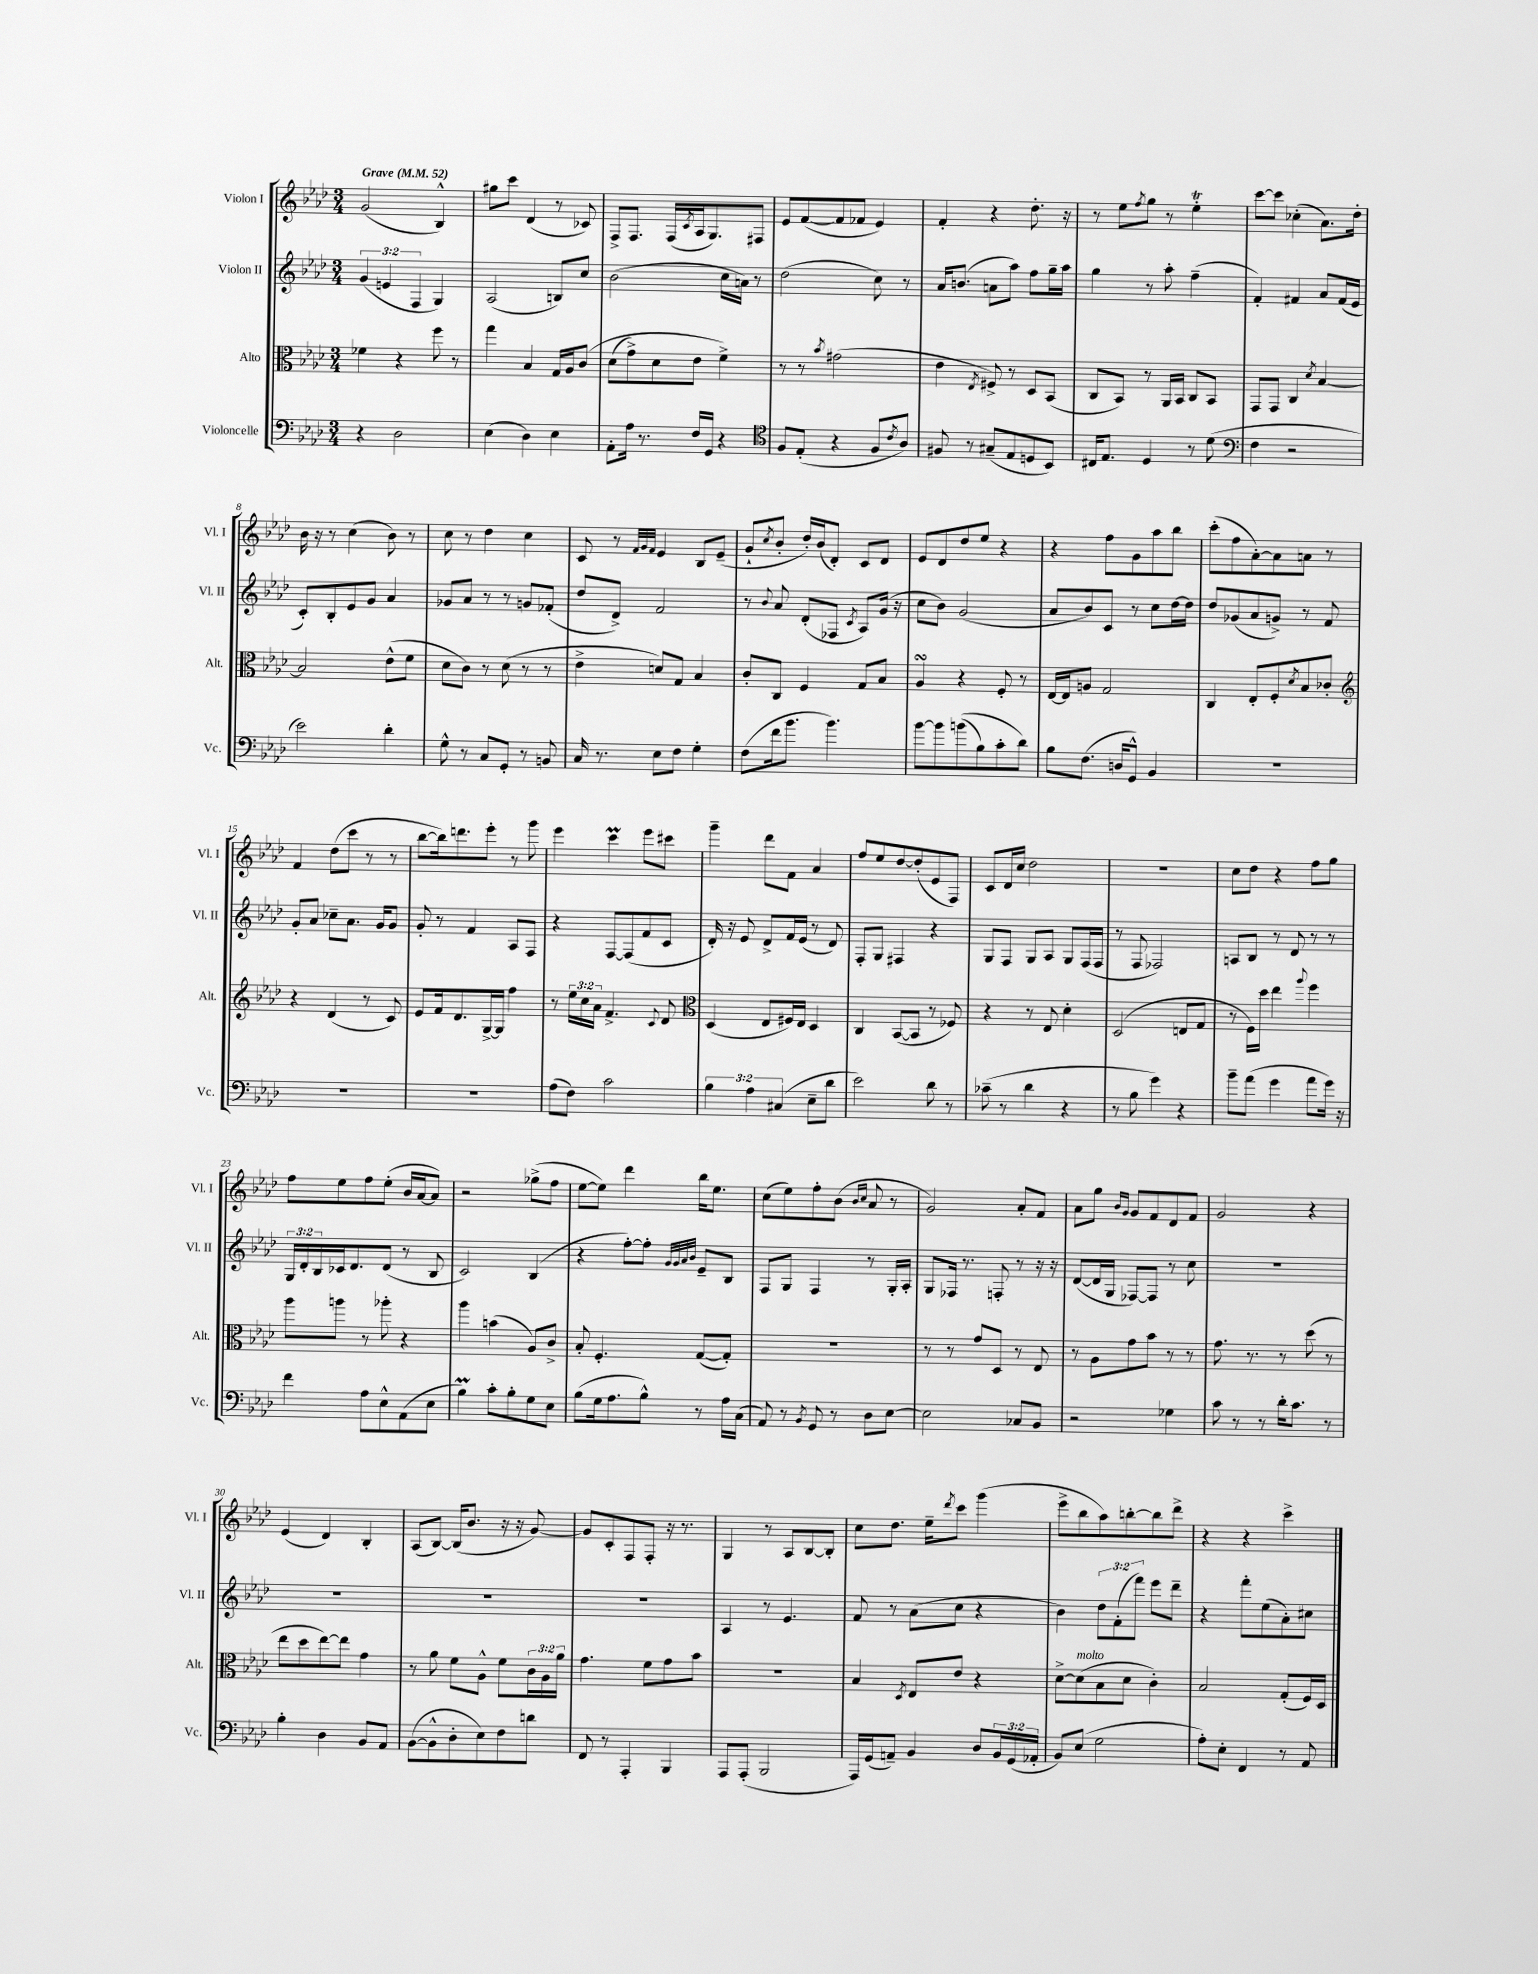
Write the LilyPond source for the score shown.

<<
\new StaffGroup <<
\new Staff = "s0" \with { instrumentName = "Violon I" shortInstrumentName = "Vl. I" } {
    \clef treble \key aes \major \numericTimeSignature \time 3/4 \tempo "Grave" 4 = 52
    g'2( bes4-^) |
    gis''8 c'''8 des'4( r8 ces'8) |
    f8-> f8. f16( \acciaccatura { c'8 } aes16 g8.) fis8 |
    ees'8 f'8~( f'8 fes'8 ees'4) |
    f'4-. r4 des''8.-. r16 |
    r8 ees''8 \acciaccatura { f''8 } g''8 r8 ees''4-.\trill |
    c'''8~ c'''8 ces''4-.( aes'8.) des''16-. |
    bes'16 r16 r8 c''4( bes'8) r8 |
    c''8 r8 des''4 c''4 |
    c'8 r8 \grace { f'32 g'32 f'32 } ees'4 bes8 ees'8--( |
    g'8-! \acciaccatura { c''8 } bes'8-. des''16-.) bes'16( des'8-.) c'8 des'8 |
    ees'8 des'8 des''8 ees''8 r4 |
    r4 f''8 g'8 aes''8 bes''8 |
    c'''8-.( f''8 aes'8~-.) aes'8 a'8 r8 |
    f'4 des''8( c'''8 r8 r8 |
    bes''8~ bes''16) d'''8. ees'''8-. r8 g'''8 |
    ees'''4 c'''4\prall ees'''8 cis'''8 |
    g'''4-- des'''8 f'8 aes'4 |
    f''8 ees''8 des''8~ des''8-.( ees'8 f8) |
    c'8 des'16 c''16 des''2 |
    R2. |
    c''8 des''8 r4 f''8 g''8 |
    f''8 ees''8 f''8 ees''8-.( bes'16 aes'16~ aes'8) |
    r2 ges''8->( f''8 |
    ees''8~ ees''8) des'''4 bes''16 ees''8. |
    c''8( ees''8) f''8-. bes'8( \grace { bes'16 c''16 } aes'8 r8 |
    g'2) aes'8-. f'8 |
    aes'8 g''8 \grace { bes'16 g'16 } g'8 f'8 des'8 f'8 |
    g'2 r4 |
    ees'4( des'4) bes4-. |
    aes8( bes8~) bes16( bes'8. r16 r16 g'8~) |
    g'8 c'8-. f8 f8-. r16 r8. |
    g4 r8 aes8 bes8~ bes8-. |
    c''8 des''8. ees''16-- \acciaccatura { des'''8 } c'''8 g'''4( |
    ees'''8-> bes''8 aes''8) b''8~-. b''8 des'''8-> |
    r4 r4 c'''4-> \bar "|." |
}
\new Staff = "s1" \with { instrumentName = "Violon II" shortInstrumentName = "Vl. II" } {
    \clef treble \key aes \major \numericTimeSignature \time 3/4 \override Staff.TupletNumber.text = #tuplet-number::calc-fraction-text
    \tuplet 3/2 { g'4( e'4 f4 } g4) |
    aes2( b8) c''8 |
    bes'2( c''16 a'16) r8 |
    des''2( c''8) r8 |
    aes'16 b'8.( a'8 aes''8) f''8 g''16-- aes''16 |
    g''4 r8 aes''8-. f''4--( |
    f'4-.) fis'4 aes'8 fis'16( ees'16 |
    c'8-.) bes8-. ees'8 g'8 aes'4 |
    ges'8 aes'8 r8 r8 g'8 fes'8-.( |
    des''8 des'8->) f'2 |
    r8 \appoggiatura { bes'8 } aes'8 des'8-.( fes8 \acciaccatura { c'8 } aes8) g'16( r16 |
    c''8 bes'8) g'2( |
    aes'8 bes'8) c'8 r8 c''8 des''16~ des''16 |
    des''8 ges'8( aes'8 g'8->) r8 f'8 |
    g'8-. aes'8 ces''8-- aes'8. g'16 g'8 |
    g'8-. r8 f'4 aes8 f8 |
    r4 f8~ f8( f'8 c'8 |
    des'16-.) r16 ees'8 des'8-> f'16 ees'16( r8 des'8) |
    f8-. g8 fis4 r4 |
    g8 f8 g8 aes8 g8 f16( f16 |
    r8 f8 fes2) |
    a8 bes8 r8 des'8 r8 r8 |
    \tuplet 3/2 { g16 des'16-. bes16 } ces'16 des'8. des'8( r8 bes8 |
    c'2) bes4( |
    r4 f''8~-.) f''8-. \grace { g'32 g'32 aes'32 bes'32 } ees'8-- bes8 |
    f8 g8 f4 r8 g16-. aes16-. |
    g8 fes16 r8. f8-. r8 r16 r16 |
    des'8~( des'16 g16 fes8~) fes8 r8 c''8 |
    R2. |
    R2. |
    R2. |
    R2. |
    aes4 r8 ees'4. |
    f'8 r8 aes'8( c''8 r4 |
    bes'4) \tuplet 3/2 { des''8 f'8-.( f'''8) } ees'''8 des'''8-- |
    r4 f'''8-. ees''8( aes'8-.) cis''8 \bar "|." |
}
\new Staff = "s2" \with { instrumentName = "Alto" shortInstrumentName = "Alt." } {
    \clef alto \key aes \major \numericTimeSignature \time 3/4 \override Staff.TupletNumber.text = #tuplet-number::calc-fraction-text
    fes'4 r4 f''8 r8 |
    g''4 bes4 g16 aes16 c'8\( |
    des'8( g'8->) des'8 ees'8 f'4->\) |
    r8 r8 \acciaccatura { bes'8 } gis'2( |
    ees'4 \acciaccatura { ees8 } fis8->) r8 des8 bes,8( |
    c8 bes,8) r8 aes,16 bes,16 c8 bes,8 |
    g,8 g,8 c4 \acciaccatura { des'8 } bes4~ |
    bes2 ees'8-^( f'8 |
    des'8 c'8) r8 des'8( r8 r8 |
    ees'4-> d'8) g8 bes4 |
    c'8-. c8 f4 g8 bes8 |
    aes4\turn r4 f8-. r8 |
    ees16~ ees16 a8 g2 |
    c4 ees8-. f8-. \acciaccatura { des'8 } bes8 ces'8-. |
    \clef treble r4 des'4( r8 c'8) |
    ees'8 f'16 des'8. g16~-> g16 f''4 |
    r8 \tuplet 3/2 { ees''16 c''16 aes'16 } f'4.-> \appoggiatura { c'8 } des'8 |
    \clef alto des4( ees8 fis16) ees16 des4 |
    c4 bes,8~( bes,8 r8 fes8) |
    r4 r8 ees8 des'4-. |
    des2( e8 g8 |
    r8 f16) des''16 ees''4 \appoggiatura { aes''8 } f''4 |
    aes''8 a''8 r8 aes''8-. r4 |
    aes''4 b'4( aes8) c'8-> |
    bes8-. f4.-. g8~( g8-.) |
    R2. |
    r8 r8 g'8 des8 r8 ees8 |
    r8 aes8 g'8 bes'8 r8 r8 |
    g'8. r8. r8 des''8( r8 |
    ees''8 des''8 ees''8~) ees''8 g'4 |
    r8 aes'8 f'8 aes8-^ f'8 \tuplet 3/2 { c'16 aes16 aes'16 } |
    g'4. f'8 g'8 bes'8 |
    R2. |
    bes4 \acciaccatura { des8 } ees8 ees'8 r4 |
    des'8~-> des'8^\markup { \italic "molto" }( bes8 des'8 c'4-.) |
    bes2 g8-.( f16) des16 \bar "|." |
}
\new Staff = "s3" \with { instrumentName = "Violoncelle" shortInstrumentName = "Vc." } {
    \clef bass \key aes \major \numericTimeSignature \time 3/4 \override Staff.TupletNumber.text = #tuplet-number::calc-fraction-text
    r4 des2 |
    ees4( des4) ees4 |
    aes,8-. aes16 r8. f16 g,16 r4 |
    \clef tenor f8 ees8-.( r4 f8 \acciaccatura { c'8 } aes8) |
    fis8 r8 gis8--( ees8 d8 bes,8) |
    cis16 ees8. des4 r8 des'8( |
    \clef bass f4 r2 |
    ees'2) des'4-. |
    g8-^ r8 c8 g,8-. r8 b,8 |
    c16 r8. ees8 f8 g4-. |
    f8( f'16 bes'8. bes'4.) |
    bes'8~ bes'8 b'8(\( bes8) c'8-. des'8\) |
    bes8 f8.( d16 g,8-^) bes,4 |
    R2. |
    R2. |
    R2. |
    aes8( f8) c'2 |
    \tuplet 3/2 { bes4 aes4 cis4( } ees8-- des'8 |
    ees'2) des'8 r8 |
    ces'8--( r8 des'4 r4 |
    r8 bes8 g'4) r4 |
    bes'8-- aes'8( g'4 aes'8 g'16) r16 |
    f'4 aes8 ees8-^ aes,8( ees8 |
    bes4\prall) c'8-. bes8-. g8 ees8 |
    bes8( g16 aes8. bes8-^) r8 aes16 c16( |
    aes,8) r8 \acciaccatura { bes,8 } g,8 r8 des8 ees8~ |
    ees2 ces8 bes,8 |
    r2 ges4 |
    c'8 r8 r8 des'16-. c'8. r8 |
    bes4-. des4 bes,8 aes,8 |
    bes,8~( bes,8-^ des8-. ees8) f8 d'8 |
    f,8 r8 aes,,4-. bes,,4 |
    aes,,8 aes,,8-.( bes,,2 |
    aes,,16) g,16( a,8--) bes,4 des8 \tuplet 3/2 { bes,16 g,16( aes,16-. } |
    bes,8) ees8( g2 |
    aes8-.) ees8-. f,4 r8 aes,8 \bar "|." |
}
>>
>>
